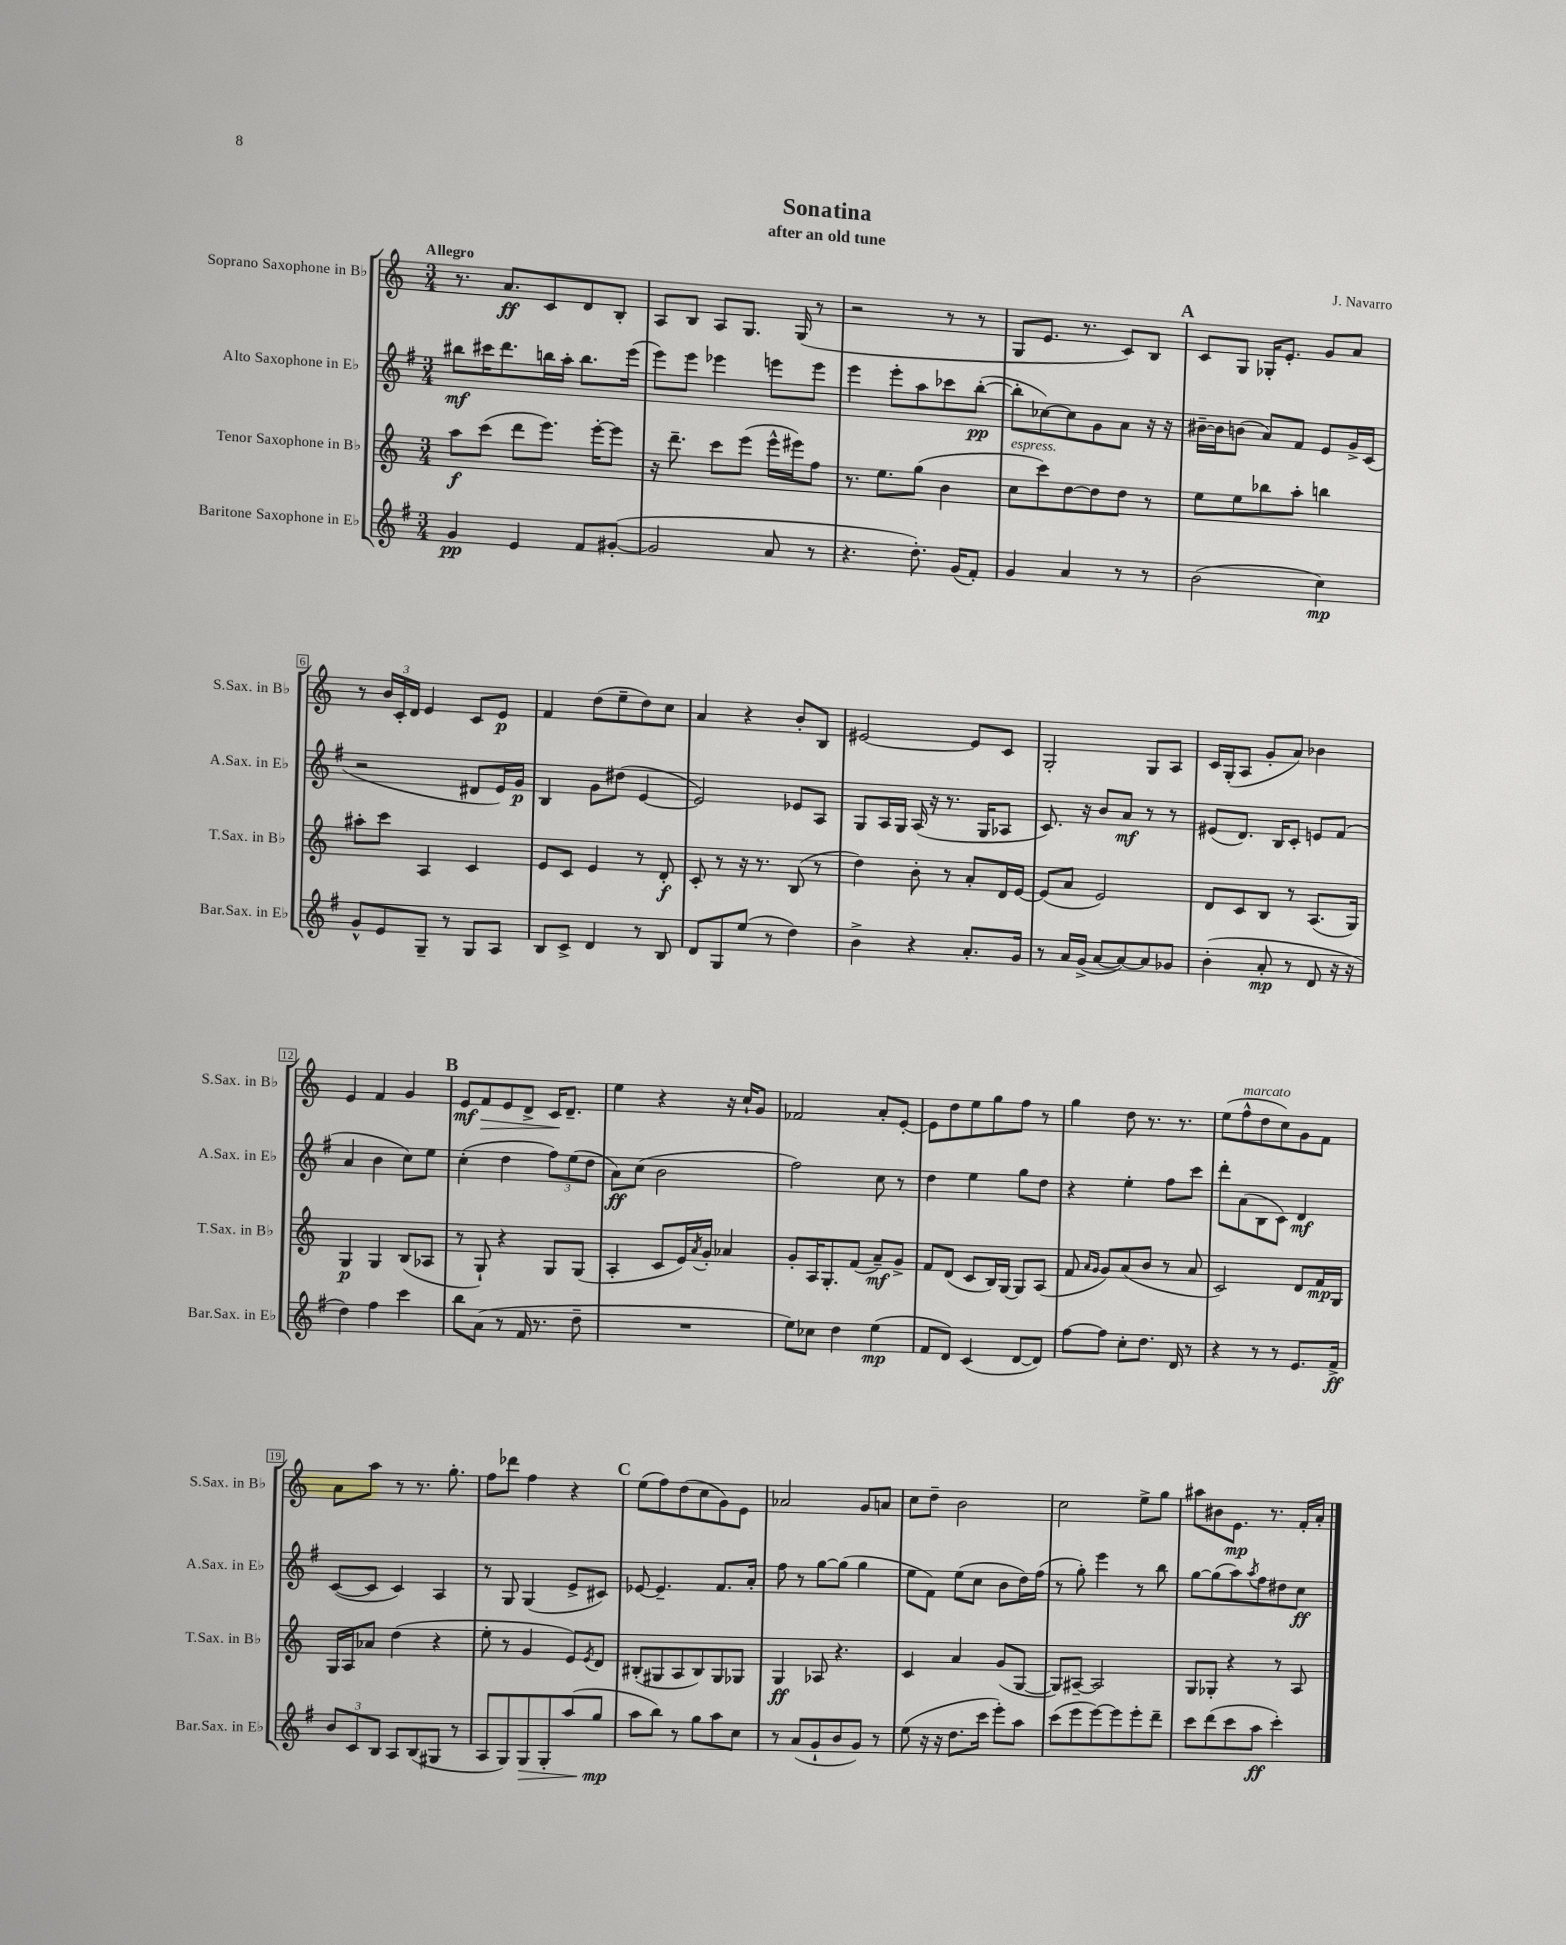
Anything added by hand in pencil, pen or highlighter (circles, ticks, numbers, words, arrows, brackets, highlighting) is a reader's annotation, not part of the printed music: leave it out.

**kern	**dynam	**kern	**dynam	**kern	**dynam	**kern	**dynam
*part4	*part4	*part3	*part3	*part2	*part2	*part1	*part1
*staff4	*staff4	*staff3	*staff3	*staff2	*staff2	*staff1	*staff1
*I"Baritone Saxophone in E♭	*	*I"Tenor Saxophone in B♭	*	*I"Alto Saxophone in E♭	*	*I"Soprano Saxophone in B♭	*
*I'Bar.Sax. in E♭	*	*I'T.Sax. in B♭	*	*I'A.Sax. in E♭	*	*I'S.Sax. in B♭	*
*clefG2	*	*clefG2	*	*clefG2	*	*clefG2	*
*k[f#]	*	*k[]	*	*k[f#]	*	*k[]	*
*M3/4	*	*M3/4	*	*M3/4	*	*M3/4	*
=1	=1	=1	=1	=1	=1	=1	=1
!	!	!	!	!	!	!LO:TX:a:B:t=Allegro	!
4g/	pp	8aa\L	f	8bb#X\L	mf	8.r	.
.	.	(8ccc\J	.	16ccc#X\K	.	.	.
.	.	.	.	8.ddd\	.	8.a/L	ff
4e/	.	8ddd\L	.	.	.	.	.
.	.	8.eee\J)	.	16bbn\L	.	8c/	.
.	.	.	.	16aa'\JJ	.	.	.
8f#/L	.	.	.	8.bb\L	.	8d/	.
.	.	[16eee'\KL	.	.	.	.	.
([8g#X'/J	.	8eee\J]	.	.	.	8B'/J	.
.	.	.	.	(16eee\Jk	.	.	.
=2	=2	=2	=2	=2	=2	=2	=2
2g#/]	.	16r	.	8eee\L)	.	8A/L	.
.	.	8.ddd~\	.	.	.	.	.
.	.	.	.	8eee\J	.	8B/J	.
.	.	8ccc\L	.	4eee-X\	.	8A/L	.
.	.	(8eee\J	.	.	.	8.G/J	.
8a/	.	16eee^^\LL	.	8eeen\L	.	.	.
.	.	16eee#X\J)	.	.	.	(16G/	.
8r	.	8ff\J	.	8eee\J	.	8r	.
=3	=3	=3	=3	=3	=3	=3	=3
4.r	.	8.r	.	4eee\	.	2r	.
.	.	8.ee\L	.	.	.	.	.
.	.	.	.	8eee'\L	.	.	.
8.dd'\)	.	(8gg\J	.	8aa\	.	.	.
.	.	4b\	.	8ccc-X\	.	8r	.
(16g/KL	.	.	.	.	.	.	.
8f#'/J)	.	.	.	([8bb'\J	pp	8r	.
=4	=4	=4	=4	=4	=4	=4	=4
!	!	!LO:TX:a:i:t=espress.	!	!	!	!	!
4g/	.	8cc\L	.	8bb'\L]	.	8G/L	.
.	.	8ccc\)	.	[8cc-X\)	.	8.e/J	.
4a/	.	[8dd\	.	8cc-\]	.	.	.
.	.	.	.	.	.	8.r	.
.	.	8dd\]	.	8g\	.	.	.
8r	.	8dd\J	.	8a\J	.	8c/L)	.
8r	.	8r	.	16r	.	8B/J	.
.	.	.	.	16r	.	.	.
!!LO:REH:place=s1:t=A
=5	=5	=5	=5	=5	=5	=5	=5
(2b\	.	8ee\L	.	[16b#X~\LL	.	8c/L	.
.	.	.	.	16b#\J]	.	.	.
.	.	8ee\	.	(8bn\J	.	8G/J	.
.	.	8bb-X\	.	8a/L)	.	16G-X'/KL	.
.	.	.	.	.	.	8.e'/J	.
.	.	8aa'\J	.	8f#/J	.	.	.
4cc\)	mp	4bbn\	.	8e/L	.	8g/L	.
.	.	.	.	16g^/L	.	8a/J	.
.	.	.	.	(16c/JJ	.	.	.
!!LO:LB:g=z
=6	=6	=6	=6	=6	=6	=6	=6
8g^^/L	.	8aa#X'\L	.	2r	.	8r	.
8e/	.	8ccc\J	.	.	.	24b/LL	.
.	.	.	.	.	.	24c'/	.
.	.	.	.	.	.	24d/JJ	.
8G~/J	.	4A/	.	.	.	4e/	.
8r	.	.	.	.	.	.	.
8G/L	.	4c/	.	8d#X/L	.	8c/L	.
8A/J	.	.	.	16e/L)	.	8e/J	p
.	.	.	.	16g/JJ	p	.	.
=7	=7	=7	=7	=7	=7	=7	=7
8B/L	.	8e/L	.	4B/	.	4f/	.
8c^/J	.	8c/J	.	.	.	.	.
4d/	.	4e/	.	8g\L	.	(8dd\L	.
.	.	.	.	(8dd#X\J	.	8ee~\	.
8r	.	8r	.	[4e/	.	8dd\)	.
8B/	.	8d'/	f	.	.	8cc\J	.
=8	=8	=8	=8	=8	=8	=8	=8
8d/L	.	8c'/	.	2e/])	.	4a/	.
8G/	.	8r	.	.	.	.	.
(8ee/J	.	16r	.	.	.	4r	.
.	.	8.r	.	.	.	.	.
8r	.	.	.	.	.	.	.
4dd\)	.	(8B/	.	8e-X/L	.	8b'/L	.
.	.	8r	.	8A/J	.	8B/J	.
=9	=9	=9	=9	=9	=9	=9	=9
4b^\	.	4dd\)	.	8G/L	.	[2e#X/	.
.	.	.	.	16A/L	.	.	.
.	.	.	.	16G/JJ	.	.	.
4r	.	8b'\	.	(16A/	.	.	.
.	.	.	.	16r	.	.	.
.	.	8r	.	8.r	.	.	.
8.a'/L	.	8a'/L	.	.	.	8e#/L]	.
.	.	.	.	16G/KL	.	.	.
.	.	16d/L	.	8A-X/J	.	8c/J	.
16g/Jk	.	[16e/JJ	.	.	.	.	.
=10	=10	=10	=10	=10	=10	=10	=10
8r	.	(8e/L]	.	8.c/)	.	2G'/	.
16a/LL	.	8a/J	.	.	.	.	.
(16g^/JJ	.	.	.	16r	.	.	.
[8a/L	.	2e/)	.	8b/L	.	.	.
8a/_)	.	.	.	8a/J	mf	.	.
8a/]	.	.	.	8r	.	8G/L	.
8g-X/J	.	.	.	8r	.	8A/J	.
=11	=11	=11	=11	=11	=11	=11	=11
(4b'\	.	8d/L	.	(8e#X/L	.	16c/LL	.
.	.	.	.	.	.	(16G'/J	.
.	.	8c/	.	8.d/J)	.	8A/J	.
8a'/	mp	8B/J	.	.	.	8g'/L	.
.	.	.	.	16B/KL	.	.	.
8r	.	8r	.	8c'/J	.	8a/J)	.
8d/	.	(8.A/L	.	8en/L	.	4b-X\	.
16r	.	.	.	(8f#/J	.	.	.
16r	.	16G/Jk)	.	.	.	.	.
!!LO:LB:g=z
=12	=12	=12	=12	=12	=12	=12	=12
4dd\)	.	4G/	p	4a/	.	4e/	.
4ff#\	.	4G/	.	4b\	.	4f/	.
4ccc\	.	(8B/L	.	8cc\L)	.	4g/	.
.	.	8A-X/J	.	8ee\J	.	.	.
!!LO:REH:place=s1:t=B
=13	=13	=13	=13	=13	=13	=13	=13
8bb\L	.	8r	.	(4cc'\	.	8e/L	mf
!	!	!	!	!	!	!	!LO:HP:b
(8a\J	.	8G`/)	.	.	.	8f/	>
8r	.	4r	.	4dd\	.	8e/	.
16f#/	.	.	.	.	.	8d^/J	.
8.r	.	.	.	.	.	.	.
.	.	8G/L	.	12ff#\L)	.	16c/KL	.
.	.	.	.	.	.	8.d~/J	]
.	.	.	.	(12ee\	.	.	.
8dd~\	.	(8G/J	.	.	.	.	.
.	.	.	.	12dd\J	.	.	.
=14	=14	=14	=14	=14	=14	=14	=14
2.r	.	4A'/	.	8a\L)	ff	4ee\	.
.	.	.	.	(8cc\J	.	.	.
.	.	8c/L	.	2b\	.	4r	.
.	.	16e/L)	.	.	.	.	.
.	.	8qa/	.	.	.	.	.
.	.	16g'/JJ	.	.	.	.	.
.	.	4a-X/	.	.	.	16r	.
.	.	.	.	.	.	16cc`/KL	.
.	.	.	.	.	.	8g/J	.
=15	=15	=15	=15	=15	=15	=15	=15
8ee\L)	.	8g'/L	.	2ff#\)	.	2f-X/	.
8cc-X\J	.	16A/K	.	.	.	.	.
.	.	8.G'/	.	.	.	.	.
4dd\	.	.	.	.	.	.	.
.	.	(8f/J	.	.	.	.	.
(4ee\	mp	8a~/L)	mf	8cc\	.	8a'/L	.
.	.	8g^/J	.	8r	.	[8e'/J	.
=16	=16	=16	=16	=16	=16	=16	=16
8f#/L	.	8f/L	.	4dd\	.	8e\L]	.
8d/J)	.	(8d/J	.	.	.	8dd\	.
(4c/	.	8c/L	.	4ee\	.	8ee\	.
.	.	16B/L)	.	.	.	8gg\	.
.	.	[16G/JJ	.	.	.	.	.
[8d/L	.	8G/L]	.	8gg\L	.	8ff\J	.
8d/J])	.	(8A/J	.	8dd\J	.	8r	.
=17	=17	=17	=17	=17	=17	=17	=17
[8ff#\L	.	8f/	.	4r	.	4gg\	.
.	.	16qqa/LL	.	.	.	.	.
.	.	16qqg/JJ	.	.	.	.	.
8ff#\J]	.	8g/L)	.	.	.	.	.
8cc'\L	.	(8a/	.	4ee'\	.	8dd\	.
8.dd\J	.	8b/J	.	.	.	8.r	.
.	.	8r	.	8ff#\L	.	.	.
16d/	.	.	.	.	.	8.r	.
8r	.	8a/	.	8ccc\J	.	.	.
=18	=18	=18	=18	=18	=18	=18	=18
4r	.	2c/)	.	8ddd'\L	.	(8ee\L	.
!	!	!	!	!	!	!LO:TX:a:i:t=marcato	!
.	.	.	.	(8a\	.	8ff^^\	.
8r	.	.	.	8B\	.	8dd\	.
8r	.	.	.	8c\J)	.	8cc\)	.
8.e/L	.	8d/L	.	4d/	mf	8g\	.
.	.	16f/L	mp	.	.	8f\J	.
16f#^/Jk	ff	16G/JJ	.	.	.	.	.
!!LO:LB:g=z
=19	=19	=19	=19	=19	=19	=19	=19
12b/L	.	16G/LL	.	([8c/L	.	8a\L	.
.	.	16A/J	.	.	.	.	.
12c/	.	.	.	.	.	.	.
.	.	8a-X/J	.	8c/J]	.	8aa\J	.
12B/J	.	.	.	.	.	.	.
8A/L	.	(4dd\	.	4c/)	.	8r	.
(8B/	.	.	.	.	.	8.r	.
8G#X/J	.	4r	.	4A/	.	.	.
.	.	.	.	.	.	8.gg'\	.
8r	.	.	.	.	.	.	.
=20	=20	=20	=20	=20	=20	=20	=20
8A/L	.	8ee'\	.	8r	.	8ff\L	.
8G/)	.	8r	.	8G/	.	8ddd-X\J	.
!	!LO:HP:b	!	!	!	!	!	!
8G/	>	4g/	.	(4G/	.	4ff\	.
8G'/	.	.	.	.	.	.	.
(8aa/	.	8e/L)	.	8e^/L	.	4r	.
.	.	8qe/	.	.	.	.	.
8gg/J	mp	8d/J	.	8c#X/J)	.	.	.
.	]	.	.	.	.	.	.
!!LO:REH:place=s1:t=C
=21	=21	=21	=21	=21	=21	=21	=21
8aa\L	.	(8B#X'/L	.	[8e-X/	.	(8ee\L	.
8bb\J)	.	8G#X/	.	4.e-~/]	.	8ff\)	.
8r	.	8A/	.	.	.	(8dd\	.
8gg\L	.	8B#/)	.	.	.	8cc\	.
8aa\	.	8G#/	.	8.f#/L	.	8g\)	.
8cc\J	.	8G-X/J	.	.	.	8e\J	.
.	.	.	.	16a'/Jk	.	.	.
=22	=22	=22	=22	=22	=22	=22	=22
8r	.	4G/	ff	8ff#\	.	2a-X/	.
(8a/L	.	.	.	8r	.	.	.
8g`/	.	8A-X/	.	[8gg\L	.	.	.
8b/	.	4.r	.	(8gg\J]	.	.	.
8g/J)	.	.	.	4gg\	.	8g/L	.
8r	.	.	.	.	.	8an/J	.
=23	=23	=23	=23	=23	=23	=23	=23
(8ee\	.	4c/	.	8ee\L	.	8cc\L	.
16r	.	.	.	8f#\J)	.	8dd~\J	.
16r	.	.	.	.	.	.	.
8.dd\L	.	4a/	.	(8ee\L	.	2b\	.
.	.	.	.	8cc\J	.	.	.
16ccc\Jk	.	.	.	.	.	.	.
8eee'\L)	.	(8g/L	.	8b\L	.	.	.
8aa\J	.	[8G/J	.	16dd\L)	.	.	.
.	.	.	.	(16ff#\JJ	.	.	.
=24	=24	=24	=24	=24	=24	=24	=24
(8ccc\L	.	8G/L])	.	8r	.	2cc\	.
8eee\	.	[8A#X~/J	.	8gg'\)	.	.	.
[8eee\)	.	2A#/]	.	4eee\	.	.	.
8eee\]	.	.	.	.	.	.	.
8eee'\	.	.	.	8r	.	8ee^\L	.
8ddd~\J	.	.	.	8bb\	.	8gg\J	.
=25	=25	=25	=25	=25	=25	=25	=25
8ccc\L	.	8G/L	.	[8gg\L	.	8aa#X\L	.
(8ddd\	.	8G-X'/J	.	(8gg\]	.	8b#X\	.
8ccc\	.	4r	.	8aa\)	.	8.e\J	mp
.	.	.	.	8qaa/	.	.	.
8aa\J	ff	.	.	8ff#\	.	.	.
.	.	.	.	.	.	8.r	.
4ccc'\)	.	8r	.	8dd#X\	.	.	.
.	.	8A/	.	8cc\J	ff	16f'/LL	.
.	.	.	.	.	.	16a'/JJ	.
==	==	==	==	==	==	==	==
*-	*-	*-	*-	*-	*-	*-	*-
